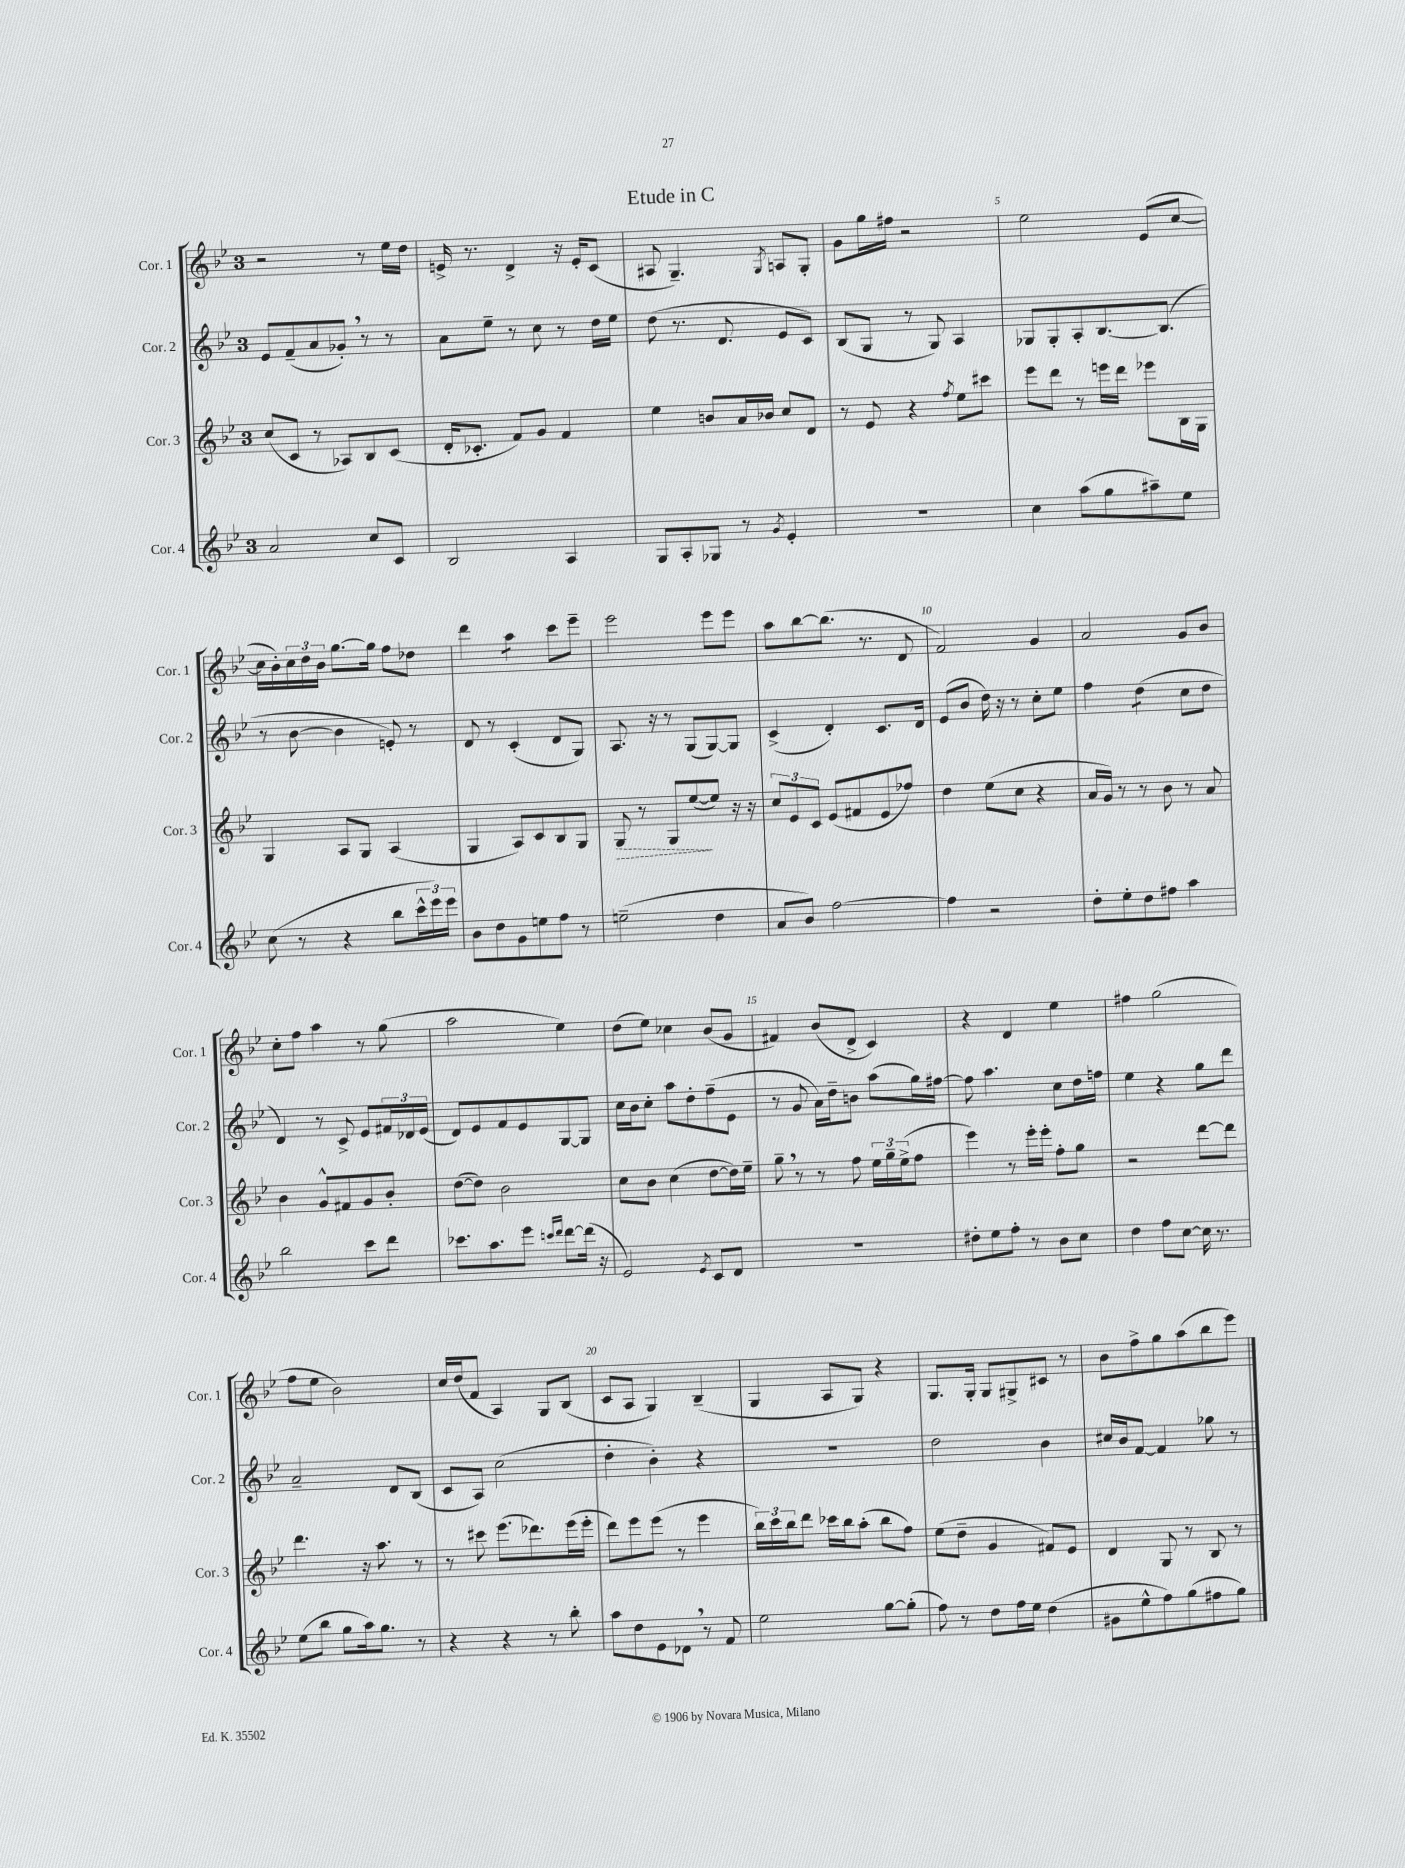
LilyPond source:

\header { title = "Etude in C" }
<<
\new StaffGroup <<
\new Staff = "s0" \with { instrumentName = "Cor. 1" shortInstrumentName = "Cor. 1" } {
    \clef treble \key bes \major \once \override Staff.TimeSignature.style = #'single-digit \time 3/4
    r2 r8 ees''16 d''16 |
    e'16-> r8. d'4-> r16 e'16-. c'8( |
    ais8 g4.--) \acciaccatura { g8 } a8 g8-. |
    g'8 g''16 fis''16 r2 |
    ees''2 ees'8( c''8~ |
    c''16 bes'16-.) \tuplet 3/2 { c''16 d''16 bes'16 } g''8.~ g''16 f''8 des''8 |
    d'''4 a''4:8 c'''8 ees'''8-- |
    ees'''2 ees'''8 ees'''8 |
    a''8 bes''8~ bes''8.( r8. d'8 |
    f'2) g'4 |
    a'2 g'8 bes'8 |
    c''8-. f''8 a''4 r8 g''8( |
    a''2 ees''4) |
    d''8( ees''8) ces''4 bes'8( g'8 |
    fis'4) bes'8( d'8-> c'4) |
    r4 d'4 ees''4 |
    fis''4 g''2( |
    f''8 ees''8 bes'2) |
    c''16 d''16( f'8 a4) g8 bes8( |
    c'8 a8 g4) bes4--( |
    g4 a8 g8) r4 |
    g8. g16-. g8 gis8-> cis'8 r8 |
    bes'8 f''8-> g''8 a''8( bes''8 ees'''8) \bar "|." |
}
\new Staff = "s1" \with { instrumentName = "Cor. 2" shortInstrumentName = "Cor. 2" } {
    \clef treble \key bes \major \once \override Staff.TimeSignature.style = #'single-digit \time 3/4
    ees'8 f'8--( a'8 ges'8-.) \breathe r8 r8 |
    a'8 ees''8-- r8 c''8 r8 d''16 ees''16 |
    d''8( r8. d'8. ees'8 c'8) |
    bes8( g8 r8 g8) a4 |
    ges8 ges8-. a8-. bes8.~ bes8.( |
    r8 bes'8~ bes'4 e'8-.) r8 |
    d'8 r8 c'4-.( d'8 g8) |
    a8. r16 r8 g8( g8~) g8 |
    c'4->( d'4-.) c'8. d'16 |
    ees'8( bes'8 d''16) r16 r8 c''8-. ees''8 |
    f''4 d''4:8( c''8 d''8 |
    d'4) r8 c'8-> ees'8 \tuplet 3/2 { fis'16 des'16 ees'16( } |
    d'8) ees'8 f'8 ees'8 g8~ g8 |
    c''16 bes'16 c''8-. a''8 d''8-. f''8--( ees'8 |
    r8 g'8 a'16) d''16-- b'8 a''8( g''16) fis''16~ |
    fis''8 a''4. c''8 d''16 f''16 |
    ees''4 r4 g''8 d'''8 |
    a'2-- d'8 bes8( |
    c'8 a8) c''2( |
    d''4-. bes'4-.) r4 |
    R2. |
    d''2 bes'4 |
    cis''16 bes'16 f'8~ f'4 ges''8 r8 \bar "|." |
}
\new Staff = "s2" \with { instrumentName = "Cor. 3" shortInstrumentName = "Cor. 3" } {
    \clef treble \key bes \major \once \override Staff.TimeSignature.style = #'single-digit \time 3/4
    c''8( c'8 r8 aes8) bes8 c'8( |
    d'16-. ces'8.-. f'8) g'8 f'4 |
    ees''4 b'8 a'16 bes'16 c''8 d'8 |
    r8 ees'8 r4 \acciaccatura { f''8 } ees''8 cis'''8 |
    ees'''8 d'''8 r8 e'''16 d'''16 ees'''8 bes16 g16 |
    g4 a8 g8 a4( |
    g4 a8) c'8 bes8 g8 |
    \once \override Hairpin.style = #'dashed-line g8\> r8 g8 ees''8~\!( ees''8) r16 r16 |
    \tuplet 3/2 { c''8 ees'8 c'8 } ees'8( fis'8 ees'8 fes''8) |
    d''4 ees''8( c''8 r4 |
    a'16 g'16) r8 r8 bes'8 r8 a'8 |
    bes'4 g'8-^ fis'8 g'8 bes'8-. |
    d''8~( d''8) bes'2 |
    c''8 bes'8 c''4( d''8~ d''16) ees''16-- |
    g''8-- \breathe r8 r8 f''8 \tuplet 3/2 { ees''16 g''16-- ees''16->( } f''8 |
    ees'''4) r8 ees'''16-. ees'''16-. f''8-. g''8 |
    r2 d'''8~ d'''8 |
    d'''4. r16 a''8. r8 |
    r8 cis'''8 ees'''8.( des'''8.) ees'''16( ees'''16-. |
    d'''8) ees'''8 ees'''8( r8 ees'''4 |
    \tuplet 3/2 { bes''16) c'''16 bes''16 } d'''8 ces'''16 bes''16 a''8-.( bes''8 f''8) |
    ees''8( d''8-- g'4 fis'8) ees'8 |
    d'4 g8 r8 bes8 r8 \bar "|." |
}
\new Staff = "s3" \with { instrumentName = "Cor. 4" shortInstrumentName = "Cor. 4" } {
    \clef treble \key bes \major \once \override Staff.TimeSignature.style = #'single-digit \time 3/4
    a'2 c''8 c'8 |
    bes2 a4 |
    g8 a8-. ges8 r8 \acciaccatura { g'8 } ees'4-. |
    R2. |
    c''4 a''8( g''8 ais''8--) ees''8 |
    c''8( r8 r4 bes''8 \tuplet 3/2 { c'''16-^ ees'''16) ees'''16 } |
    bes'8 d''8 g'8 e''8 f''8 r8 |
    e''2--( d''4 |
    a'8 bes'8) f''2~ |
    f''4 r2 |
    d''8-. ees''8-. d''8 fis''8 a''4 |
    bes''2 c'''8 d'''8 |
    ces'''8. a''8. ees'''8 \grace { c'''16 d'''16 } d'''8~ d'''16( r16 |
    ees'2) \acciaccatura { ees'8 } c'8 d'8 |
    R2. |
    dis''8-. ees''8 f''8-. r8 bes'8 c''8 |
    d''4 f''8 c''8~ c''16 r8. |
    ees''8( bes''8 g''8 a''16) g''8. r8 |
    r4 r4 r8 bes''8-. |
    a''8 d''8 ees'8 des'8 \breathe r8 f'8 |
    ees''2 g''8~ g''8-.( |
    f''8) r8 d''8 f''16 ees''16 d''4( |
    gis'8 ees''8-^ f''8) g''8( fis''8 g''8) \bar "|." |
}
>>
>>
\layout { \context { \Score \override BarNumber.break-visibility = ##(#f #t #t) barNumberVisibility = #(every-nth-bar-number-visible 5) } }
